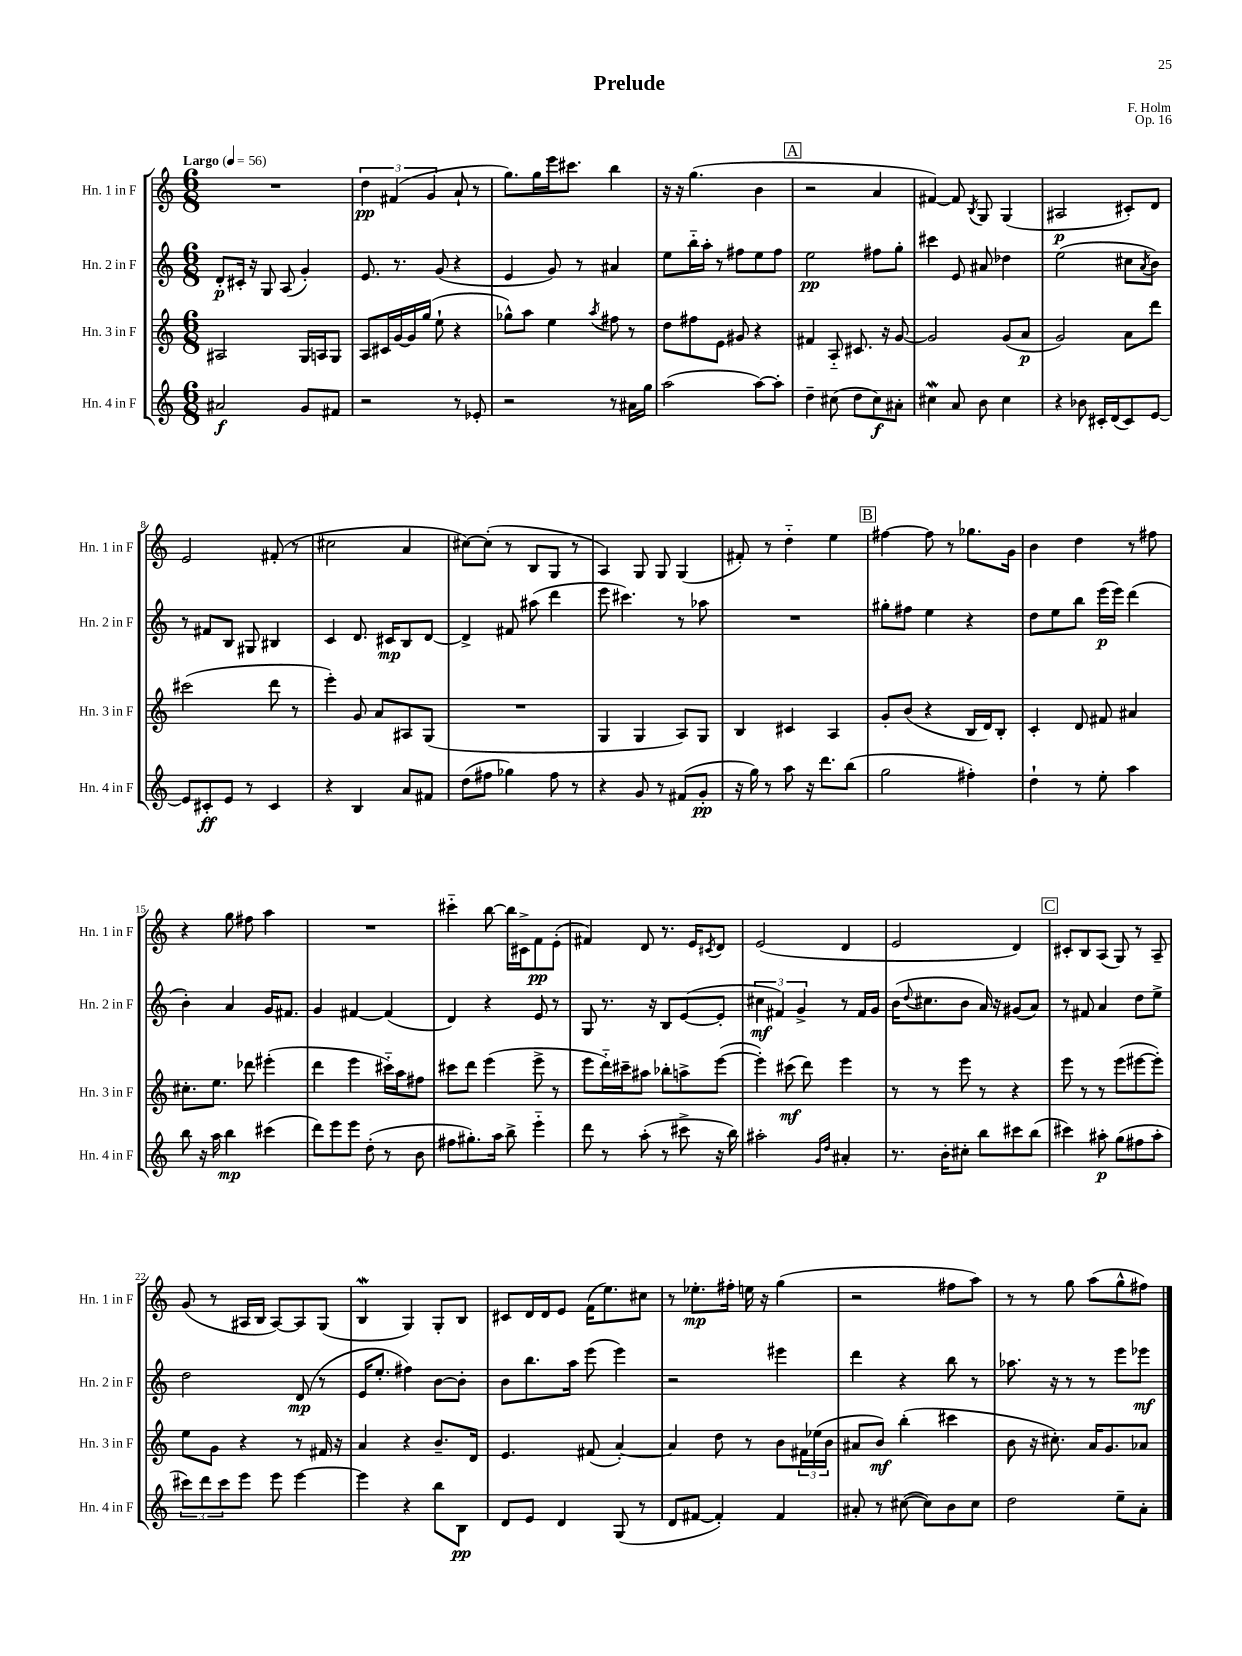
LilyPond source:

\header { title = "Prelude" composer = "F. Holm" opus = "Op. 16" }
<<
\new StaffGroup <<
\new Staff = "s0" \with { instrumentName = "Hn. 1 in F" shortInstrumentName = "Hn. 1 in F" } {
    \clef treble \key c \major \numericTimeSignature \time 6/8 \tempo "Largo" 4 = 56
    R2. |
    \tuplet 3/2 { d''4\pp fis'4( g'4 } a'8-! r8 |
    g''8.) g''16 e'''16 cis'''8. b''4 |
    r16 r16 g''4.( b'4 |
    \mark \markup { \box "A" } r2 a'4 |
    fis'4~) fis'8 \acciaccatura { b8 } g8 g4( |
    ais2\p cis'8-.) d'8 |
    e'2 fis'8-.( r8 |
    cis''2 a'4 |
    cis''8~) cis''8-.( r8 b8 g8 r8 |
    a4) g8 g8 g4( |
    fis'8-.) r8 d''4-_ e''4 |
    \mark \markup { \box "B" } fis''4~ fis''8 r8 ges''8. g'16 |
    b'4 d''4 r8 fis''8 |
    r4 g''8 fis''8 a''4 |
    R2. |
    cis'''4-_ b''8~ b''16 cis'16-> f'8\pp e'8-.( |
    fis'4) d'8 r8. e'16 \acciaccatura { cis'8 } d'8 |
    e'2( d'4 |
    e'2 d'4) |
    \mark \markup { \box "C" } cis'8-. b8 a8( g8) r8 a8-- |
    g'8( r8 ais16 b16 ais8~) ais8 g8( |
    b4\mordent g4) g8-. b8 |
    cis'8 d'16 d'16 e'8 f'16( e''8.) cis''8 |
    r8 ees''8.-.\mp fis''16-. e''16 r16 g''4( |
    r2 fis''8 a''8) |
    r8 r8 g''8 a''8( g''8-^ fis''8) \bar "|." |
}
\new Staff = "s1" \with { instrumentName = "Hn. 2 in F" shortInstrumentName = "Hn. 2 in F" } {
    \clef treble \key c \major \numericTimeSignature \time 6/8
    d'8-.\p cis'16-. r16 g8 a8( g'4-.) |
    e'8. r8. g'8( r4 |
    e'4 g'8) r8 ais'4 |
    e''8 b''16-_ a''16-. r8 fis''8 e''8 fis''8 |
    \mark \markup { \box "A" } e''2\pp fis''8 g''8-. |
    cis'''4 e'8 ais'8 des''4 |
    e''2( cis''8 \acciaccatura { a'8 } b'8) |
    r8 fis'8 b8 gis8 bis4 |
    c'4 d'8. cis'16\mp b8 d'8~ |
    d'4-> fis'8 ais''8( d'''4 |
    e'''8 cis'''4.) r8 aes''8 |
    R2. |
    \mark \markup { \box "B" } gis''8-. fis''8 e''4 r4 |
    d''8 e''8 b''8 e'''16\p( e'''16) d'''4( |
    b'4-.) a'4 g'16 fis'8. |
    g'4 fis'4~ fis'4( |
    d'4) r4 e'8 r8 |
    g8 r8. r16 b8 e'8~( e'8-. |
    \tuplet 3/2 { cis''4\mf fis'4) g'4-> } r8 fis'16 g'16 |
    b'16( \appoggiatura { d''8 } cis''8. b'8 a'16) r16 gis'8( a'8) |
    \mark \markup { \box "C" } r8 fis'8 a'4 d''8 e''8-> |
    d''2 d'8\mp( r8 |
    e'16 e''8.-. fis''4) b'8~ b'8-. |
    b'8 b''8. a''16 e'''8( e'''4) |
    r2 eis'''4 |
    d'''4 r4 b''8 r8 |
    aes''8. r16 r8 r8 e'''8 ees'''8\mf \bar "|." |
}
\new Staff = "s2" \with { instrumentName = "Hn. 3 in F" shortInstrumentName = "Hn. 3 in F" } {
    \clef treble \key c \major \numericTimeSignature \time 6/8
    ais2 g16 a16 g8 |
    a8 cis'16 g'16~ g'16 g''16( e''8-! r4 |
    ges''8-^) a''8 e''4 \acciaccatura { a''8 } fis''8 r8 |
    d''8 fis''8 e'8 gis'8 r4 |
    \mark \markup { \box "A" } fis'4 a8-_ cis'8. r16 g'8~ |
    g'2 g'8( a'8\p |
    g'2) a'8 d'''8 |
    cis'''2( d'''8 r8 |
    e'''4-.) g'8 a'8 ais8 g8( |
    R2. |
    g4 g4 a8) g8 |
    b4 cis'4 a4 |
    \mark \markup { \box "B" } g'8-. b'8( r4 b16 d'16) b8-. |
    c'4-. d'8 fis'8 ais'4 |
    cis''8.-. e''8. des'''8 eis'''4-.( |
    d'''4 e'''4 cis'''16-_) a''16 fis''8 |
    cis'''8 d'''8 e'''4( e'''8-> r8 |
    e'''8 d'''16-_) cis'''16-- ais''8 bes''8-. a''8-> e'''8~( |
    e'''4-.) cis'''8\mf( d'''8) e'''4 |
    r8 r8 e'''8 r8 r4 |
    \mark \markup { \box "C" } e'''8 r8 r8 e'''8( eis'''8~ eis'''8-.) |
    e''8 g'8 r4 r8 fis'16 r16 |
    a'4 r4 b'8.-- d'16 |
    e'4. fis'8( a'4~-.) |
    a'4 d''8 r8 b'8 \tuplet 3/2 { fis'16 ees''16( b'16 } |
    ais'8 b'8\mf) b''4-.( cis'''4 |
    b'8 r16 cis''8.-.) a'16 g'8. aes'8 \bar "|." |
}
\new Staff = "s3" \with { instrumentName = "Hn. 4 in F" shortInstrumentName = "Hn. 4 in F" } {
    \clef treble \key c \major \numericTimeSignature \time 6/8
    ais'2\f g'8 fis'8 |
    r2 r8 ees'8-. |
    r2 r8 ais'16 g''16 |
    a''2( a''8~) a''8-. |
    \mark \markup { \box "A" } d''4-- cis''8( d''8 cis''8\f) ais'8-. |
    cis''4\mordent a'8 b'8 cis''4 |
    r4 bes'8 cis'16-. d'16( cis'8) e'8~ |
    e'8 cis'8-.\ff e'8 r8 cis'4 |
    r4 b4 a'8 fis'8 |
    d''8( fis''8 ges''4) fis''8 r8 |
    r4 g'8 r8 fis'8( g'8-.\pp |
    r16 g''16) r8 a''8 r16 d'''8. b''8( |
    \mark \markup { \box "B" } g''2 fis''4-.) |
    d''4-! r8 e''8-. a''4 |
    b''8 r16 a''16 b''4\mp cis'''4( |
    d'''8) e'''8 e'''8 d''8-.( r8 b'8 |
    fis''8 gis''8.-.) a''16 b''8-> e'''4-_ |
    d'''8 r8 a''8-.( r8 cis'''8-> r16 b''16) |
    ais''2-. \grace { g'16 d''16 } ais'4-. |
    r8. b'16-. cis''8-. b''8 cis'''8 b''8( |
    \mark \markup { \box "C" } cis'''4) ais''8-.\p g''8( fis''8 ais''8-. |
    \tuplet 3/2 { cis'''8) d'''8 cis'''8 } e'''8 e'''8 e'''4~ |
    e'''4 r4 b''8 b8\pp |
    d'8 e'8 d'4 g8( r8 |
    d'8 fis'8~ fis'4-.) fis'4 |
    ais'8-. r8 cis''8~( cis''8) b'8 cis''8 |
    d''2 e''8-- a'8-. \bar "|." |
}
>>
>>
